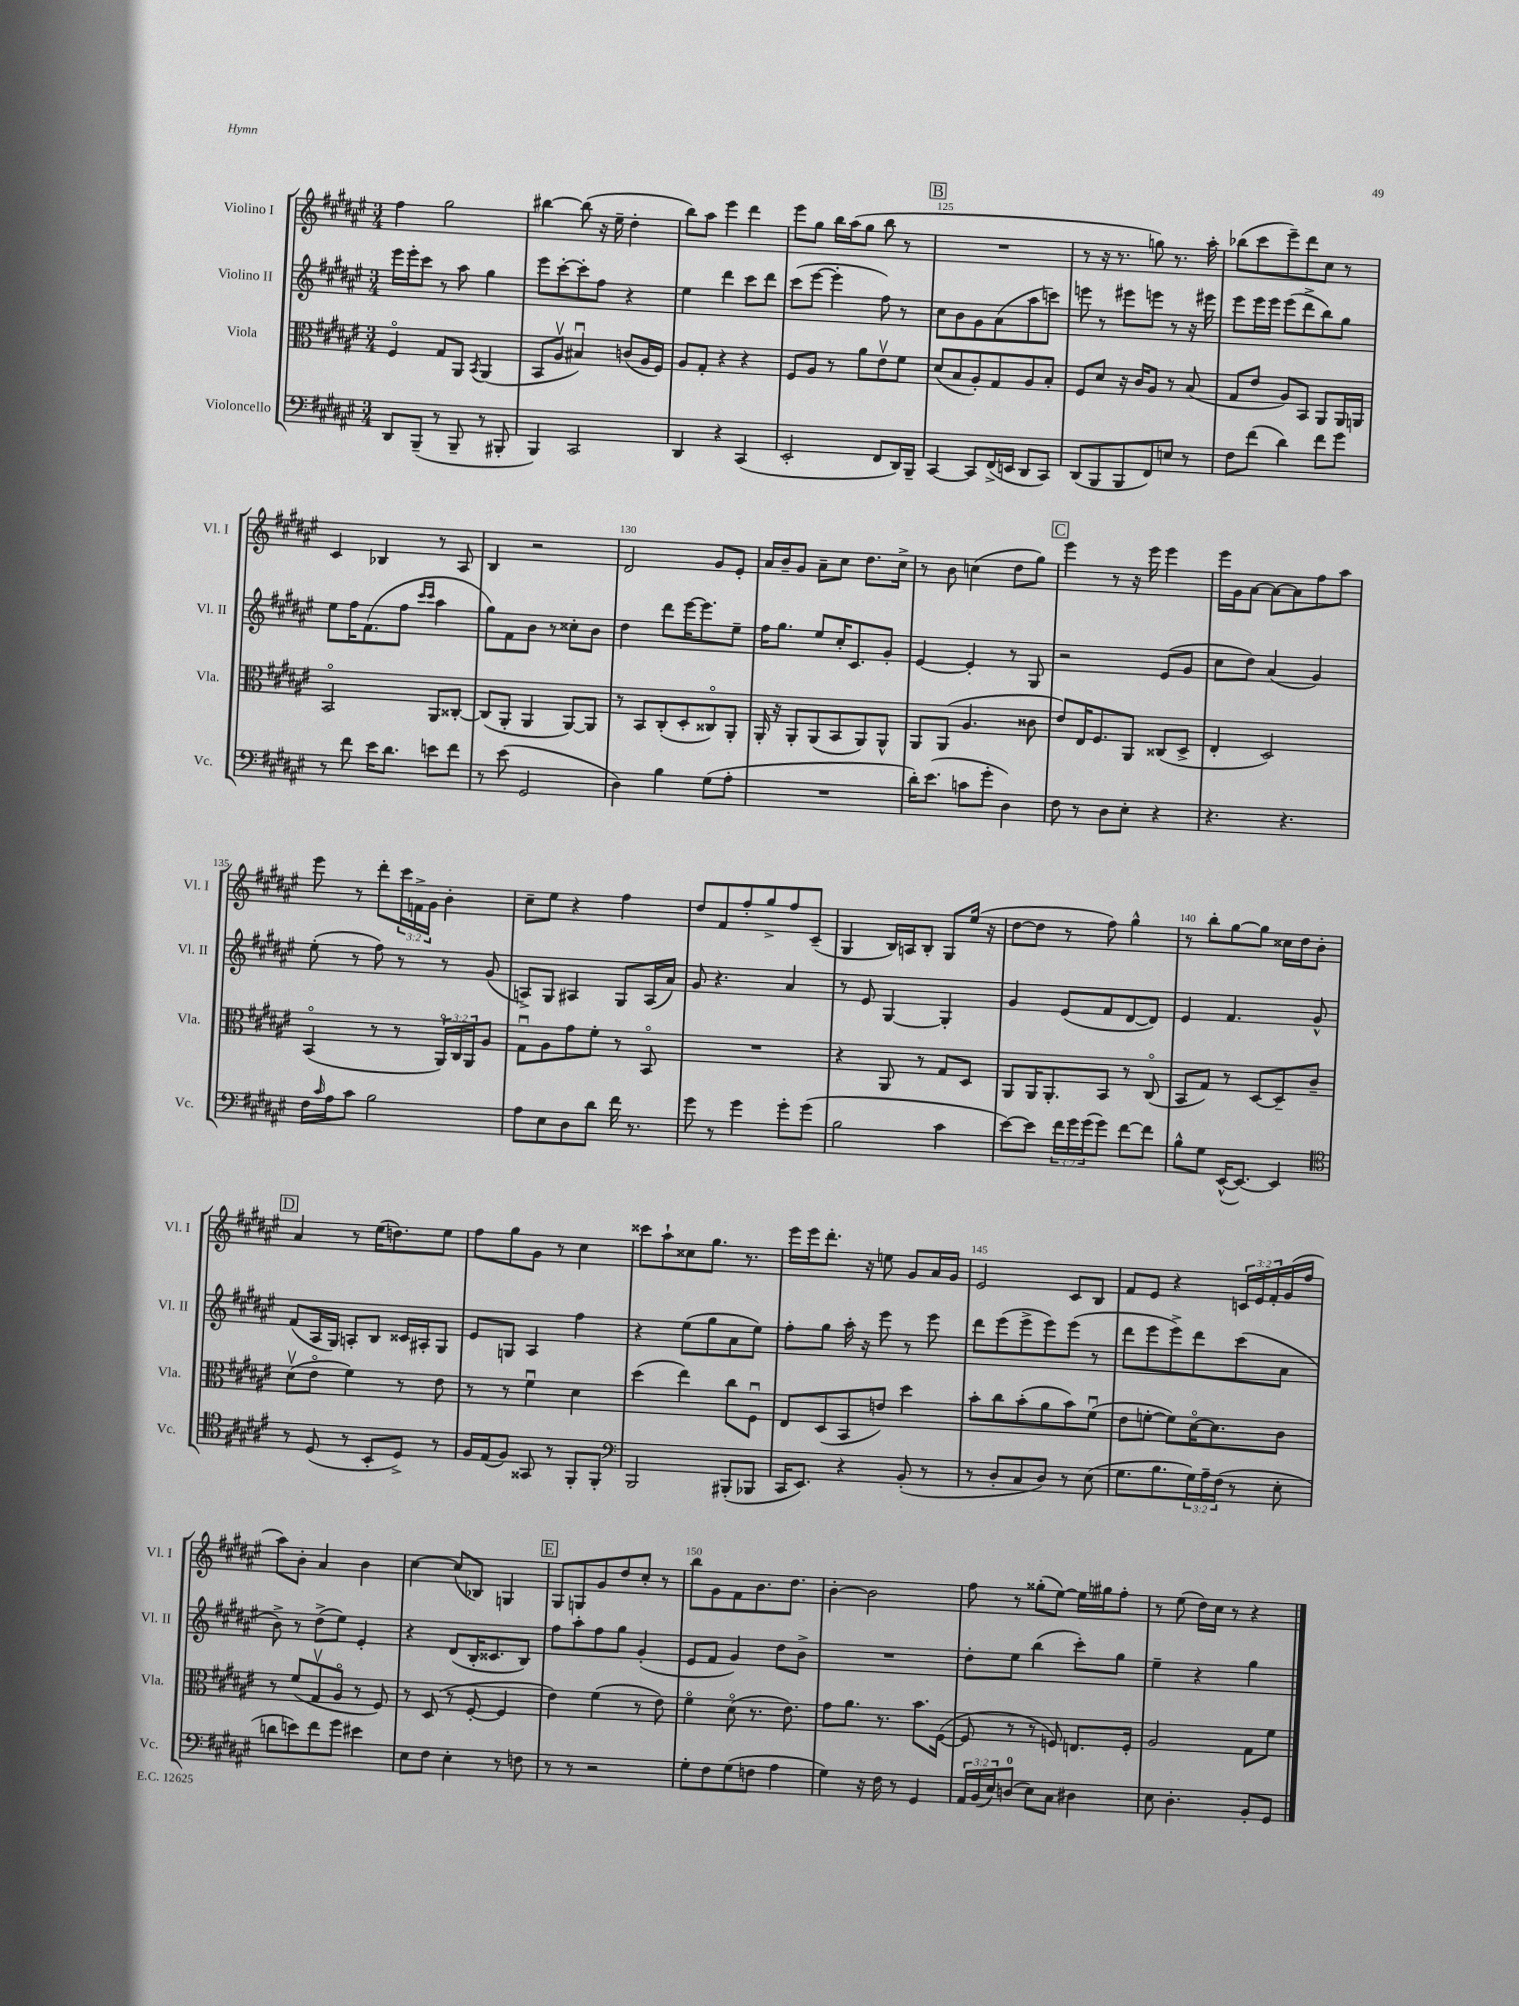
<<
\new StaffGroup <<
\new Staff = "s0" \with { instrumentName = "Violino I" shortInstrumentName = "Vl. I" } {
    \clef treble \key fis \major \numericTimeSignature \time 3/4 \override Staff.TupletNumber.text = #tuplet-number::calc-fraction-text
    fis''4 gis''2 |
    bis''4~ bis''8( r16 eis''16-- dis''4-. |
    b''8) ais''8 eis'''4 dis'''4 |
    eis'''8 gis''8 b''16 ais''16( gis''8 b''8 r8 |
    \mark \markup { \box "B" } R2. |
    r8 r16 r8. g''8) r8. ais''16-. |
    bes''8( cis'''8 eis'''8--) dis'''8 cis''8 r8 |
    cis'4 bes4 r8 ais8 |
    b4 r2 |
    dis'2 gis'8 eis'8-. |
    ais'16 b'16-- gis'8 ais'8-- cis''8 dis''8. cis''16-> |
    r8 b'8 c''4( dis''8 gis''8) |
    \mark \markup { \box "C" } eis'''4 r8 r16 eis'''16 eis'''4 |
    eis'''16 gis'16 ais'8~ ais'8~ ais'8 fis''8 ais''8 |
    eis'''8 r8 dis'''8-. \tuplet 3/2 { cis'''16 f'16-> gis'16 } b'4-. |
    cis''8-- eis''8 r4 fis''4 |
    dis''8 fis'8 fis''8-. gis''8-> fis''8 cis'8--( |
    gis4 b16) a16 b8-. gis8 eis''16( r16 |
    dis''8~ dis''8 r8 fis''8) gis''4-^ |
    r8 b''8-. gis''8~ gis''8 cisis''16 dis''16 b'8-. |
    \mark \markup { \box "D" } ais'4 r8 eis''16( d''8.) eis''8 |
    fis''8 gis''8 gis'8 r8 cis''4 |
    cisis'''8 ais''8-! cisis''8 gis''8. r8. |
    eis'''16 eis'''16 dis'''8.-. r16 e''8 gis'8 ais'16 gis'16 |
    eis'2 cis'8 b8 |
    fis'8 eis'8 r4 \tuplet 3/2 { c'16 eis'16 fis'16-. } gis'16( fis''16 |
    ais''8) b'8-. ais'4 b'4 |
    cis''4~ cis''8( bes8) g4 |
    \mark \markup { \box "E" } gis8 g8 gis'8 dis''8 cis''8-. r8 |
    b''8 gis'8 fis'8 b'8. dis''8. |
    b'4~-. b'2 |
    fis''8 r8 gisis''8-.( eis''8~) eis''16 gis''16 fis''8-. |
    r8 eis''8( dis''16) cis''16 r8 r4 \bar "|." |
}
\new Staff = "s1" \with { instrumentName = "Violino II" shortInstrumentName = "Vl. II" } {
    \clef treble \key fis \major \numericTimeSignature \time 3/4
    eis'''16 eis'''16-. cis'''8 r8 ais''8 gis''4 |
    eis'''8 cis'''8~-. cis'''8-. fis''8 r4 |
    eis''4 dis'''4 cis'''8 dis'''8 |
    cis'''8( eis'''8~ eis'''4-. fis''8) r8 |
    \mark \markup { \box "B" } cis''8 b'8 gis'8 ais'8( ais''8 c'''8) |
    e'''8 r8 eis'''8 e'''8 r8 r16 eis'''16 |
    eis'''8 eis'''16 eis'''16 eis'''8( dis'''8-> b''8) gis''8 |
    eis''8 fis''16 fis'8.( fis''8 \grace { cis'''16 cis'''16 } ais''4 |
    gis''8) fis'8 b'8 r8 cisis''8-. b'8 |
    dis''4 dis'''8 eis'''16~ eis'''8. eis''8-- |
    fis''16 gis''8. eis''8 cis''16-. cis'8. gis'8-. |
    eis'4~ eis'4-. r8 gis8 |
    \mark \markup { \box "C" } r2 eis'8( gis'8 |
    cis''8 dis''8) ais'4( gis'4) |
    eis''8-.( r8 fis''8) r8 r8 gis'8( |
    a8->) gis8 ais4 gis8 ais16( ais'16) |
    gis'8 r4. ais'4 |
    r8 eis'8 gis4~ gis4-. |
    gis'4 eis'8( fis'8 dis'8~ dis'8) |
    eis'4 fis'4. gis'8-^ |
    \mark \markup { \box "D" } fis'8( ais16 gis16) a8-. b8 cisis'16 ais16-. gis8 |
    eis'8 g8 ais4 fis''4 |
    r4 eis''8( gis''8 ais'8 eis''8) |
    fis''8-. gis''8 ais''16-. r16 eis'''8 r8 eis'''8 |
    dis'''8 eis'''8( eis'''8-> eis'''8) eis'''8( r8 |
    dis'''8 eis'''8 eis'''8->) dis'''8 cis'''8( ais'8 |
    b'8->) r8 dis''8->( eis''8) eis'4-. |
    r4 dis'8( b16-. cisis'8. b8) |
    \mark \markup { \box "E" } fis''8 ais''8-. fis''8 gis''8 gis'4-.( |
    eis'8 fis'8 gis'4) dis''8 b'8-> |
    R2. |
    dis''8-. eis''8 b''4( cis'''8-.) gis''8 |
    eis''4-- r4 gis''4 \bar "|." |
}
\new Staff = "s2" \with { instrumentName = "Viola" shortInstrumentName = "Vla." } {
    \clef alto \key fis \major \numericTimeSignature \time 3/4 \override Staff.TupletNumber.text = #tuplet-number::calc-fraction-text
    fis4\flageolet gis8 ais,8 \acciaccatura { b,8 } ais,4( |
    b,8 ais8\upbow bis4\downbow) c'8( ais16 fis16) |
    ais8 gis8-. r4 r4 |
    fis8 ais8 r8 ais'8 eis'8\upbow fis'8 |
    \mark \markup { \box "B" } dis'8( b8 ais8-.) gis8 ais8 b8-. |
    fis8 dis'8 r16 cis'16 ais8 r8 b8( |
    gis8 eis'8 ais8) b,8 ais,8 ais,16 a,16 |
    b,2\flageolet ais,8 cisis8~-. |
    cisis8( ais,8-. ais,4 ais,8~) ais,8 |
    r8 b,8 cis8-.( dis8-. cisis8\flageolet) ais,8-. |
    ais,16-. r16 ais,8-. ais,8( b,8 ais,8) ais,8-^ |
    ais,8 ais,8( ais4. cisis'8 |
    \mark \markup { \box "C" } eis'8) eis16 fis8. ais,8 cisis8( dis8-> |
    eis4-. dis2) |
    b,4\flageolet( r8 r8 \tuplet 3/2 { ais,16\flageolet) cis16 ais,16 } ais8 |
    gis8\downbow ais8 gis'8 fis'8-. r8 b,8\flageolet |
    R2. |
    r4 ais,8 r8 gis8 dis8 |
    ais,8 ais,16 ais,8.-. b,8 r8 cis8\flageolet( |
    b,8 gis8) r8 dis8~ dis8-- cis'8-- |
    \mark \markup { \box "D" } dis'8\upbow( eis'8\flageolet fis'4) r8 eis'8 |
    r8 r8 fis'4\downbow dis'4 |
    dis''4( eis''4) cis''8 fis8\downbow |
    eis8 dis8( b,8 e'8) dis''4 |
    b'8-. cis''8 b'8-.( ais'8 b'8) fis'8\downbow( |
    eis'8 f'8~-. f'8) dis'16~\flageolet dis'8. cis'8 |
    r8 fis'8( gis8\upbow ais8\flageolet r8 fis8) |
    r8 dis8( r8 fis8~-. fis4 |
    \mark \markup { \box "E" } eis'4) fis'4( r8 eis'8) |
    fis'4\flageolet dis'8\flageolet( r8. eis'8.) |
    gis'8 ais'8. r8. b'8. fis16~( |
    fis8 r8 r8 f8) e8. f16-. |
    ais2 gis8 fis'8 \bar "|." |
}
\new Staff = "s3" \with { instrumentName = "Violoncello" shortInstrumentName = "Vc." } {
    \clef bass \key fis \major \numericTimeSignature \time 3/4 \override Staff.TupletNumber.text = #tuplet-number::calc-fraction-text
    dis,8 b,,8--( r8 b,,8-- r8 bis,,8-. |
    b,,4) cis,2 |
    dis,4 r4 cis,4( |
    eis,2-. fis,8 dis,16) b,,16-- |
    \mark \markup { \box "B" } cis,4~ cis,8 fis,16->( e,16 dis,8 cis,8) |
    dis,8( b,,8 b,,8 fis,8) e8 r8 |
    fis8 fis'8( dis'4) fis'8 gis'8 |
    r8 fis'8 eis'16 dis'8. e'8 fis'8 |
    r8 eis'8( gis,2 |
    dis4) b4 gis8( ais8-. |
    R2. |
    dis'16-.) eis'8.( c'8 gis'8-. dis4) |
    \mark \markup { \box "C" } fis8 r8 dis8 eis8-. r4 |
    r4. r4. |
    fis16 \grace { cis'16 } ais16 cis'8 b2 |
    ais8 eis8 dis8 dis'8 fis'16 r8. |
    gis'8 r8 gis'4 gis'8-. gis'8( |
    b2 cis'4 |
    eis'8~) eis'8 \tuplet 3/2 { fis'16 gis'16 gis'16( } gis'8) fis'8~ fis'8 |
    b8-^ gis8 eis,16~-^( eis,8.~) eis,4 |
    \mark \markup { \box "D" } \clef tenor r8 dis8( r8 b,8-. dis8->) r8 |
    fis16 eis16( fis8) gisis,8 r8 fis,8-. fis,8-. |
    \clef bass b,,2 bis,,8-.( bes,,8 |
    cis,16 eis,8.) r4 b,8-.( r8 |
    r8 dis8-. cis8 dis8) r8 eis8( |
    gis8. b8. \tuplet 3/2 { gis16) ais16-- fis16( } r8 eis8-. |
    d'8 e'8) fis'8 gis'8 eis'4 |
    eis8 fis8 eis4-. r8 f8 |
    \mark \markup { \box "E" } r8 r8 r2 |
    gis8-. fis8 gis8( f8 ais4 |
    gis4) r16 fis16 r8 gis,4 |
    \tuplet 3/2 { ais,16 b,16( eis16) } d8-0( eis8) cis8 dis4 |
    eis8 dis4.-. b,8-. gis,8 \bar "|." |
}
>>
>>
\layout { \context { \Score currentBarNumber = #121 \override BarNumber.break-visibility = ##(#f #t #t) barNumberVisibility = #(every-nth-bar-number-visible 5) } }
